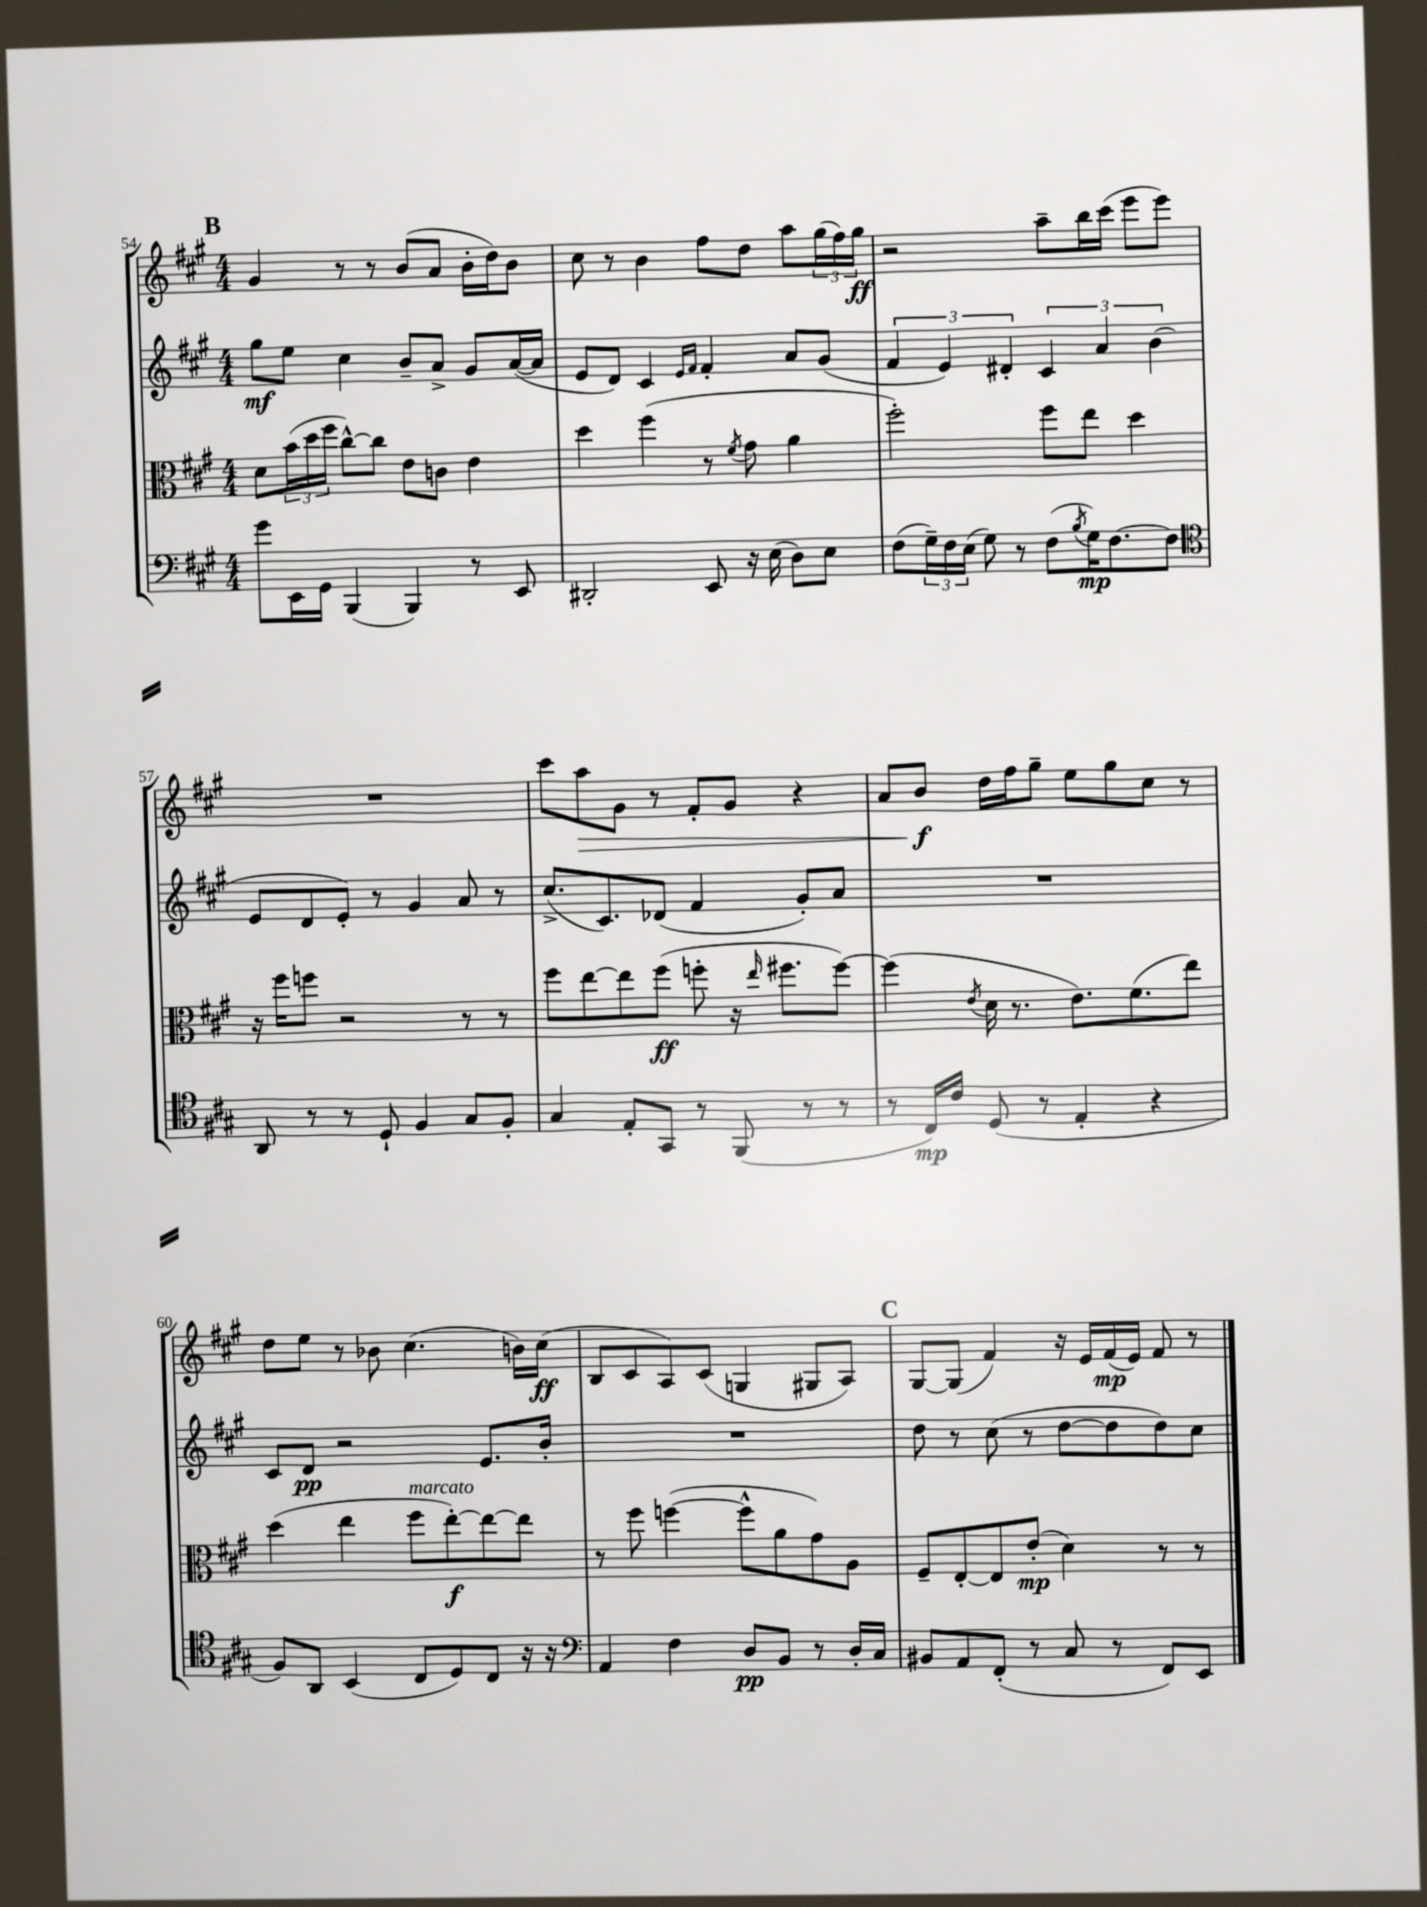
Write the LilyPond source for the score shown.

<<
\new StaffGroup <<
\new Staff = "s0" {
    \clef treble \key a \major \numericTimeSignature \time 4/4
    \mark \markup { \bold "B" } gis'4 r8 r8 b'8( a'8 b'16-. d''16) b'8 |
    cis''8 r8 b'4 fis''8 d''8 a''8 \tuplet 3/2 { gis''16( fis''16) gis''16\ff } |
    r2 a''8-- b''16 cis'''16( e'''8 e'''8) |
    R1 |
    cis'''8 a''8\> gis'8 r8 fis'8-. gis'8 r4 |
    a'8 b'8\f\! d''16 fis''16 gis''8-- e''8 gis''8 cis''8 r8 |
    d''8 e''8 r8 bes'8 cis''4.( b'16) cis''16\ff( |
    b8 cis'8 a8) cis'8( g4 gis8 a8) |
    \mark \markup { \bold "C" } gis8~ gis8( fis'4) r16 e'16 fis'16\mp( e'16) fis'8 r8 \bar "|." |
}
\new Staff = "s1" {
    \clef treble \key a \major \numericTimeSignature \time 4/4
    \mark \markup { \bold "B" } gis''8\mf e''8 cis''4 b'8-- a'8-> gis'8 a'16~( a'16 |
    e'8 d'8) cis'4 \grace { e'16 fis'16 } fis'4-. a'8 gis'8( |
    \tuplet 3/2 { fis'4 e'4) dis'4-. } \tuplet 3/2 { cis'4 a'4 b'4( } |
    e'8 d'8 e'8-.) r8 gis'4 a'8 r8 |
    cis''8.->( cis'8.) des'8( fis'4 gis'8-.) a'8 |
    R1 |
    cis'8 d'8\pp r2 e'8. b'16-. |
    R1 |
    \mark \markup { \bold "C" } d''8 r8 cis''8( r8 d''8~ d''8 d''8) cis''8 \bar "|." |
}
\new Staff = "s2" {
    \clef alto \key a \major \numericTimeSignature \time 4/4
    \mark \markup { \bold "B" } d'8 \tuplet 3/2 { b'16( d''16 fis''16 } cis''8~-^) cis''8 e'8 c'8 e'4 |
    d''4 fis''4( r8 \acciaccatura { fis'8 } gis'8 a'4 |
    fis''2-.) fis''8 e''8 d''4 |
    r16 fis''16 f''8 r2 r8 r8 |
    fis''8 e''8~ e''8 fis''8\ff( f''8-. r16 \grace { e''16 } fis''8. fis''8~) |
    fis''4( \acciaccatura { e'8 } d'16 r8. e'8.) fis'8.( e''8) |
    d''4( e''4 fis''8^\markup { \italic "marcato" } e''8~-.\f) e''8~ e''8 |
    r8 fis''8 f''4~( f''8-^ a'8 gis'8) a8 |
    \mark \markup { \bold "C" } fis8-- e8~-. e8 e'8-.\mp( d'4) r8 r8 \bar "|." |
}
\new Staff = "s3" {
    \clef bass \key a \major \numericTimeSignature \time 4/4
    \mark \markup { \bold "B" } gis'8 e,16 gis,16 b,,4( b,,4) r8 e,8 |
    dis,2-. e,8 r16 e16( d8) e8 |
    fis8( \tuplet 3/2 { gis16--) fis16 e16( } gis8) r8 fis8( \acciaccatura { b8 } gis16\mp) fis8.~ fis8 |
    \clef tenor a,8 r8 r8 d8-! fis4 gis8 fis8-. |
    gis4 e8-. gis,8 r8 fis,8( r8 r8 |
    r8 cis16\mp) cis'16 d8( r8 e4-. r4 |
    fis8) a,8 b,4( cis8 d8) cis8 r16 r16 |
    \clef bass a,4 fis4 d8\pp b,8 r8 d16-. cis16 |
    \mark \markup { \bold "C" } bis,8 a,8 fis,8-.( r8 cis8 r8 fis,8) e,8 \bar "|." |
}
>>
>>
\layout { \context { \Score currentBarNumber = #54 } }
